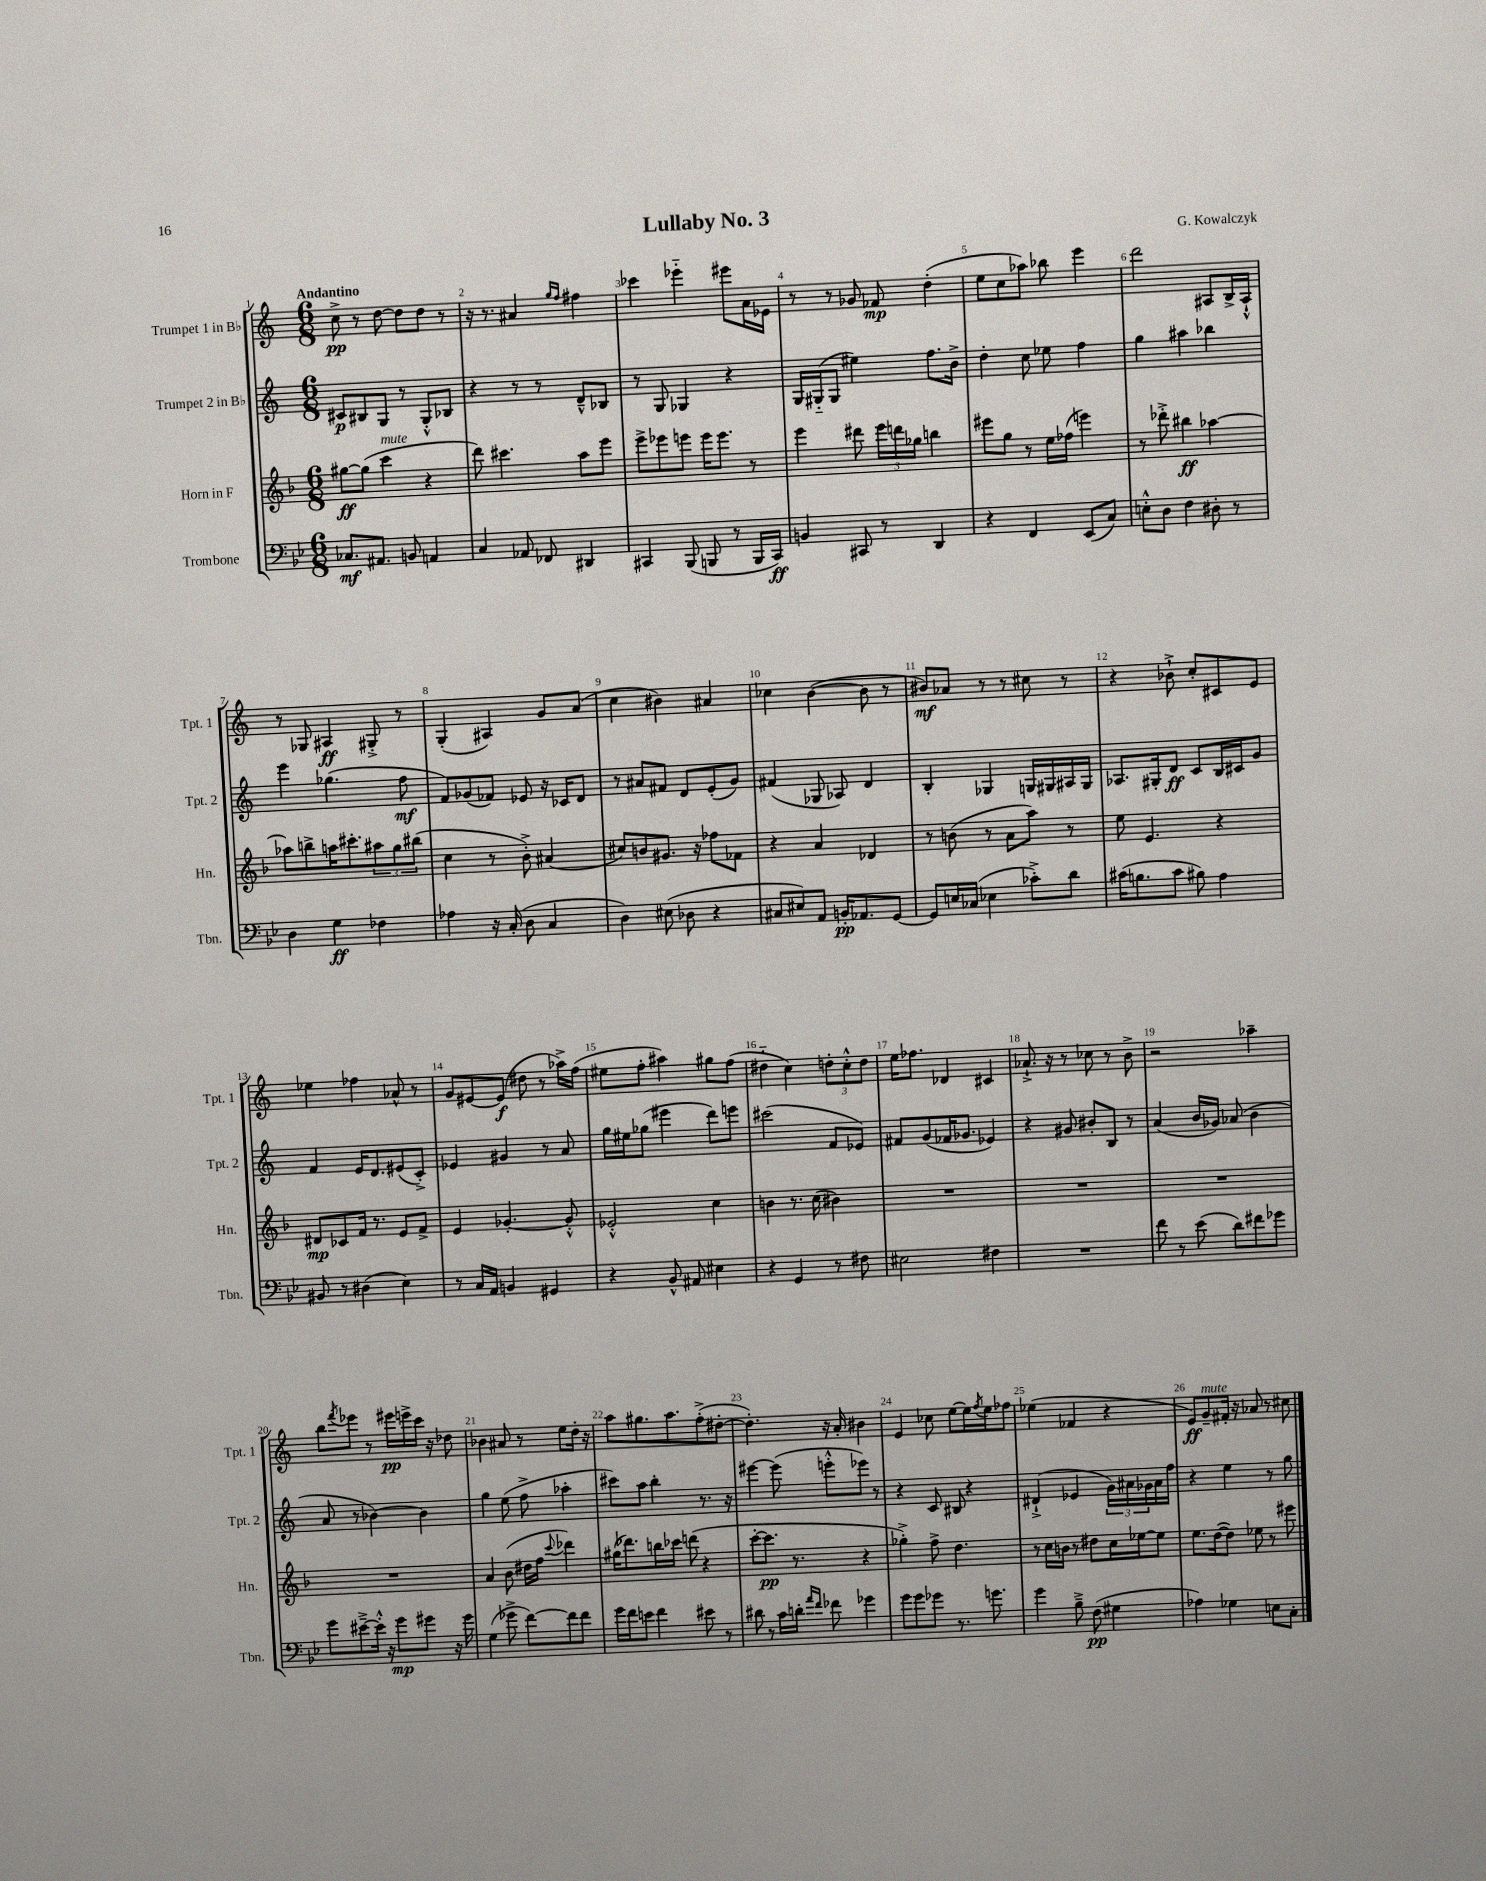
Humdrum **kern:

**kern	**kern	**kern	**kern
*staff4	*staff3	*staff2	*staff1
*clefF4	*clefG2	*clefG2	*clefG2
*k[b-e-]	*k[b-]	*k[]	*k[]
*M6/8	*M6/8	*M6/8	*M6/8
8.C-	[8gg#	8c#	8cc^
.	(8gg#]	8B#	8r
8.AA#	.	.	.
.	4ccc	8G	[8dd
8BB	.	8r	8dd]
4AA	4r	8G'^^	8dd
.	.	8B-	8r
=	=	=	=
4C	8ddd)	4r	16r
.	.	.	8.r
.	4.ccc#	.	.
8AA-	.	8r	4a#
8FF-	.	8r	.
.	.	.	16qqgg
.	.	.	16qqff
4DD#	8aa	8d~^^	4ff#
.	8eee	8B-	.
=	=	=	=
4CC#	8eee^	8r	4ccc-
.	8eee-	8G	.
(8BBB-	8eee	4G-	4eee-'~
8BBB	16eee	.	.
.	8.eee	.	.
8r	.	4r	8eee#
16BBB	8r	.	16a
16CC#)	.	.	16e-
=	=	=	=
4BB	4eee	16G	8r
.	.	(16G#'~	.
.	.	8G#	8r
8CC#	8ddd#	4ee#)	8g-
8r	24eee	.	8f-
.	24ddd	.	.
.	24gg-	.	.
4DD	4bb	8.ff	(4dd'
.	.	16b^	.
=	=	=	=
4r	8eee#	4dd'	8ee
.	8gg	.	8cc
4FF	8r	8cc	8aa-)
.	16ee	8ee-	8bb-
.	(16ff-	.	.
(8EE-	4eee)	4ff	4eee
8C)	.	.	.
=	=	=	=
8E'^^	8r	4gg	2ddd
8D	8ddd-'^	.	.
4F	4bb#	4aa#	.
8D#'	[4aa-	4bb-	8A#
8r	.	.	16B^
.	.	.	16A#`^^
=	=	=	=
4D	8aa-]	4eee	8r
.	8bb^	.	8G-
4G	16aa	(4.gg-	4A#
.	8.ccc#'	.	.
4F-	12aa#	.	8G#'^
.	12gg	.	.
.	.	8ff	8r
.	(12bb#	.	.
=	=	=	=
4A-	4cc	8f)	(4G'
.	.	(8g-	.
16r	8r	8f-)	4A#)
(16C'	.	.	.
8D	8b-'^)	8e-	.
4C	(4a#	16r	8g
.	.	16c-	.
.	.	8d	(8a
=	=	=	=
4D)	8cc#)	8r	4cc
.	8b	8a#	.
(8E#	8.g#	8f#	4b#)
8D-	.	8d	.
.	16r	.	.
4r	8ff-	(8e'	4a#
.	8f-	8g)	.
=	=	=	=
8C#	4r	(4f#	4cc-
8E#)	.	.	.
8AA	4a	8G-	([4b
16BB'	.	8A-)	.
8.AA-	.	.	.
.	4d-	4d	8b]
[8GG	.	.	8r
=	=	=	=
8GG]	8r	4B'	8b#)
16E	(8b	.	8a-
(16C-	.	.	.
4E-	8r	4G-	8r
.	8a	.	8r
8c-'^)	8aa)	16G	8cc#
.	.	16G#	.
8d	8r	16A#	8r
.	.	16G#	.
=	=	=	=
(16c#	8ee	8.A-	4r
8.B	.	.	.
.	4.e	.	.
.	.	16G#'	.
8c#	.	8d	8b-`^
8B#)	.	8c	8cc'
4A	4r	16B	8c#
.	.	16c#	.
.	.	8g	8e
=	=	=	=
8BB#	8d#	4f	4ee-
8r	8c-	.	.
(4D#	16f	16e	4ff-
.	8.r	8.d	.
4E-)	8e	(8e#	8a-^^
.	8f^	8c'^)	8r
=	=	=	=
8r	4e	4e-	8g
16C	.	.	[8e#
16AA	.	.	.
4BB	[4.g-'	4g#	(8e#]
.	.	.	8dd#
4GG#	.	8r	8r
.	8g-'^^]	8a	16aa-^)
.	.	.	(16ff
=	=	=	=
4r	2e-'^^	16gg	8ee#
.	.	16ee#	.
.	.	(8gg-	8ff'
8BB-^^	.	4eee#	4aa#)
8AA#	.	.	.
4E#	4cc	8ddd)	8gg#
.	.	8eee	(8ff
=	=	=	=
4r	4b	(2ccc#	4dd#'~
4GG	8.r	.	4cc)
.	(16cc	.	.
8r	4b#)	8f	12dd'
.	.	.	12cc'^^
8F#	.	8e-)	.
.	.	.	12dd
=	=	=	=
2E#	2.r	8f#	16ee
.	.	.	8.ff-
.	.	(8g	.
.	.	16f-	4d-
.	.	8.g-	.
4F#	.	4e-)	4c#
=	=	=	=
2.r	2.r	4r	8.a-`^
.	.	.	16r
.	.	8g#	8r
.	.	8b#'	8cc-
.	.	8B	8r
.	.	8r	8b^
=	=	=	=
8f	2.r	(4a	2r
8r	.	.	.
(8e-	.	16b	.
.	.	16g-)	.
8d)	.	(8a-	.
8f#	.	4b	4aa-~
8g-	.	.	.
=	=	=	=
8g	2.r	8a	8bb
.	.	.	8qfff
[8e#~^	.	8r	8eee-
16e#'^^]	.	[4b-)	8r
16r	.	.	.
8g	.	.	16eee#
.	.	.	16eee^
8g#	.	4b-]	16ccc
.	.	.	16r
16r	.	.	8dd-
16g#	.	.	.
=	=	=	=
(4G	4a	4gg	4b-
8g-^	(8b-	(8ee	8a#
[8f)	16dd#	8ff^	8r
.	16ff	.	.
.	8qqccc	.	.
8f]	4ddd-)	4aa-'	8ee
8f	.	.	16dd'
.	.	.	16r
=	=	=	=
16g	(16gg#	8ccc#)	8aa
16f	8.ddd-)	.	.
8e	.	8aa	8.gg#
4f	16bb	4bb'	.
.	16ccc-	.	8.aa
.	(8ddd	.	.
8e#	4r	8.r	(8ff'^
8r	.	.	[8dd#'
.	.	16r	.
=	=	=	=
8d#	[8ccc'	[4eee#	4.dd#'])
8r	8.ccc]	.	.
16c	.	(8eee#]	.
16d'	8.r	.	.
16qqa	.	.	.
16qqf	.	.	.
8f-	.	8eee'^^	16r
.	.	.	16a'
4g-	4r	8eee-)	4b#
.	.	8r	.
=	=	=	=
8g	4gg-'^)	4r	4e
8g	.	.	.
8g-	8ff^	8c	8cc-
8.r	4.dd	8B#	[8ee
.	.	4r	16ee]
.	.	.	8qff
8.g	.	.	16ee
.	.	.	8ff-
=	=	=	=
4g	8r	(4d#`^	(4ee-
.	16cc	.	.
.	16b	.	.
8B-~^	8r	4e-	4f-
(8F	8dd#	.	.
4G#	16cc	24g)	4r
.	.	24a#	.
.	[16ee-	.	.
.	.	24g-	.
.	8ee-]	16a#	.
.	.	16ff	.
=	=	=	=
4A-)	8.ee	4r	8e)
.	.	.	8g~
.	([16dd	.	.
4G-	8dd])	4ee	16f#'
.	.	.	16r
.	8ee-	.	8a-
8E	8r	8r	8r
8C'	8eee#	8gg	8cc#
==	==	==	==
*-	*-	*-	*-
